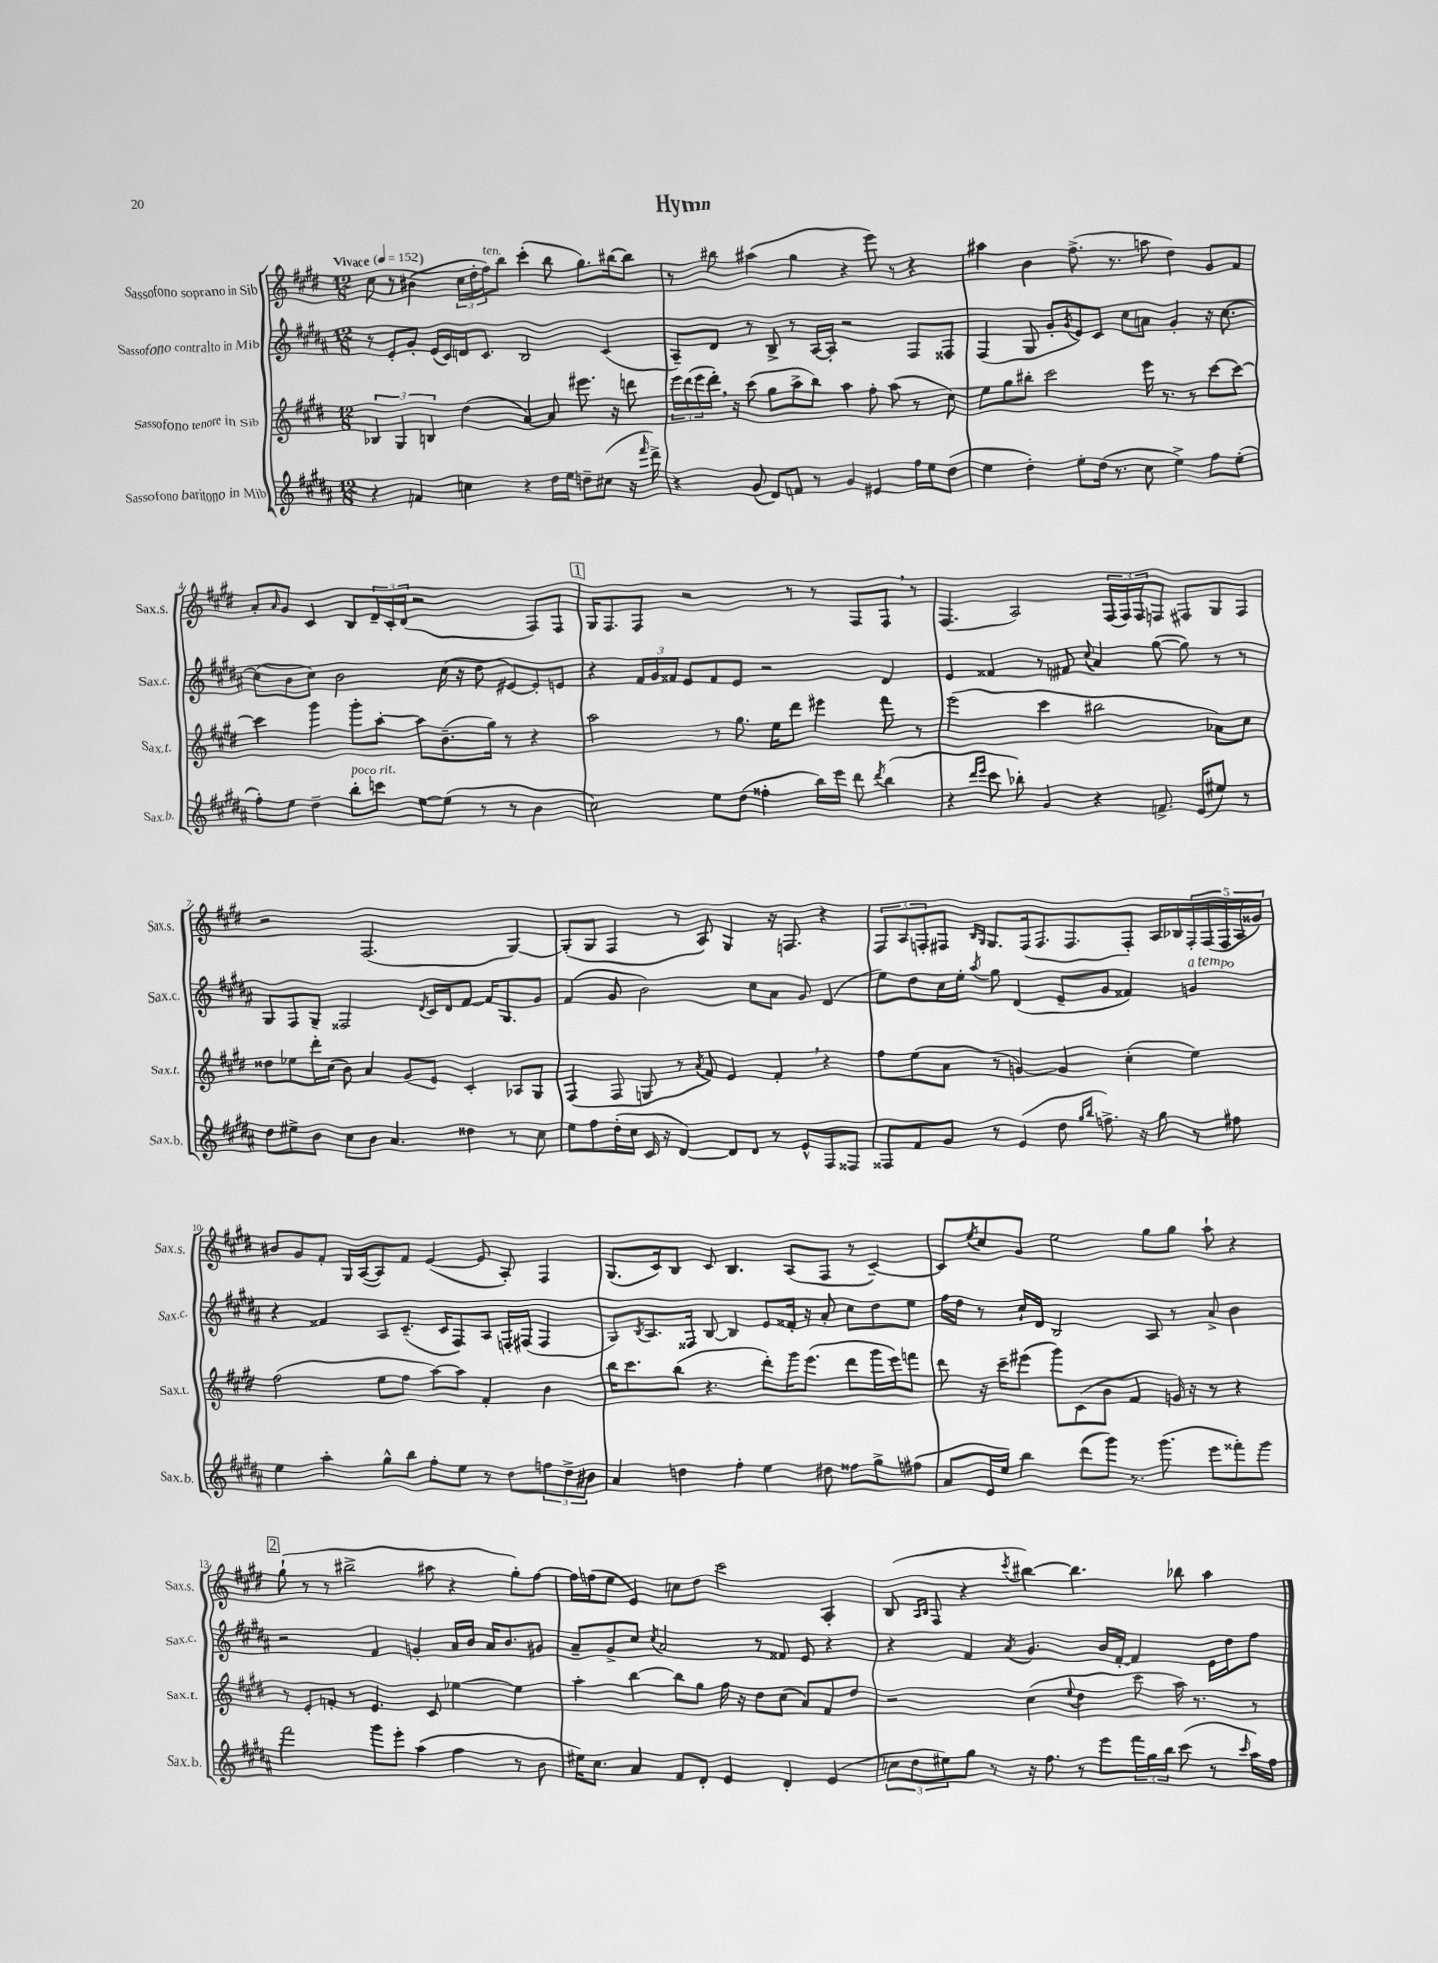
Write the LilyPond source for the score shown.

\header { title = "Hymn" }
<<
\new StaffGroup <<
\new Staff = "s0" \with { instrumentName = "Sassofono soprano in Sib" shortInstrumentName = "Sax.s." } {
    \clef treble \key e \major \numericTimeSignature \time 12/8 \tempo "Vivace" 4 = 152
    cis''8 r8 bis'4( \tuplet 3/2 { cis''16 dis''16-. fis''16^\markup { \italic "ten." }) } b''8 cis'''4-.( b''8 gis''8.) bis''16~ bis''8 |
    r8 bis''8 ais''4( gis''4 r4 e'''8) r8 r4 |
    ais''4 b'4 fis''8.->( r8. a''8 dis''4) gis'8 fis'8 |
    a'8-. \grace { a'16 } gis'8 cis'4 b8 \tuplet 3/2 { dis'16-- cis'16-. dis'16( } r2 fis8) fis8 |
    \mark \markup { \box "1" } gis16 fis8. fis8 r2 r8 r8 fis8 fis8 \breathe r8 |
    fis4.( a2) \tuplet 3/2 { fis16( fis16) fis16 } f8 fis8 gis8 fis8 |
    r2 fis2.( gis4~) |
    gis8-.( gis8 fis4 r8 a8) gis4 r16 f8. r4 |
    \tuplet 3/2 { fis8 a8 f8-. } fis8 \grace { b16 gis16 } gis8. fis16( fis8. fis8. fis8-.) a16 bes16 \tuplet 5/4 { fis16-. fis16( fis16 a16 gisis'16) } |
    bis'8 gis'8 fis'8-. gis16 a16~( a8) fis'8 e'4~( e'8 a8-.) fis4 |
    gis8.( cis'16) b8 cis'8 b4. a8( fis8 r8 cis'4~--) |
    cis'8 \acciaccatura { e''8 } cis''8 gis'8 e''2 gis''8 gis''8 a''8-! r4 |
    \mark \markup { \box "2" } gis''8-!( r8 r8 bis''2-> ais''8 r4 gis''8-.) fis''8~ |
    fis''16 f''16( e''8 e'4) c''8 dis''8 cis'''2 a4-. |
    b8( \grace { a16 b16 } fis8 r4 \acciaccatura { cis'''8 } bis''4~) bis''4. bes''8 a''4 \bar "|." |
}
\new Staff = "s1" \with { instrumentName = "Sassofono contralto in Mib" shortInstrumentName = "Sax.c." } {
    \clef treble \key b \major \numericTimeSignature \time 12/8
    r8 e'8-. gis'8-. e'16( cis'16) d'16 cis'8. b2 cis'4( |
    ais8--) dis'8 r8 b8-> r8 ais16~ ais16-. r2 fis8 fisis8 |
    fis4( gis8 gis'8-. \acciaccatura { gis'8 } e'8) cis'8 cis''8 a'8 gis'4-. r16 cis''8.~ |
    cis''8( b'8 cis''8) b'2 cis''16( r16 dis''8 eis'8~) eis'8-. e'8 |
    \mark \markup { \box "1" } r4 \tuplet 3/2 { fis'16 gis'16 fisis'16 } e'8 fisis'8 e'8 r2 dis'4 |
    e'4 fisis'4 r8 fis'8 \appoggiatura { cis''8 } ais'4 gis''8~( gis''8) r8 r8 |
    gis8 fis8 gis8-- fisis2 \acciaccatura { dis'8 } cis'16 dis'16 fis'8~ fis'16 gis8. gis'8 |
    fis'4( gis'8 b'2) cis''8 ais'8 gis'8 dis'4( |
    e''8) dis''8 cis''16 e''16-. \acciaccatura { ais''8 } gis''8 dis'4( e'8-- gis'8 fisis'4) g'4^\markup { \italic "a tempo" } |
    r4 fisis'4 ais8 cis'8.--( cis'16 fis8) ais8 f16-. fis16( fis4 |
    gis8) \acciaccatura { b8 } ais8. fisis16 b8~ b4 e'8 fisis'16-. r16 ais'8-. cis''8 dis''8 e''8 |
    fis''16 dis''16 r8 cis''16-! dis'16 b2 ais8 r8 ais'8-> b'4 |
    \mark \markup { \box "2" } r2 fis'4 g'4-. ais'16 b'16 ais'16 b'8. gis'8 |
    ais'8-- gis'8-> cis''8 \acciaccatura { cis''8 } ais'2 r8 fisis'8 e'8 r4 |
    r4 fis'4 \acciaccatura { ais'8 } gis'4. b'16 fis'16~-. fis'4 e'16 dis''16 fis''8 \bar "|." |
}
\new Staff = "s2" \with { instrumentName = "Sassofono tenore in Sib" shortInstrumentName = "Sax.t." } {
    \clef treble \key e \major \numericTimeSignature \time 12/8
    \tuplet 3/2 { bes4 gis4 b4 } dis''4( a'4~) a'8 eis'''8. r16 d'''8 |
    \tuplet 3/2 { e'''16 dis'''16( e'''16 } dis'''16-.) \breathe r16 cis'''8( gis''8 a''8-> b''8) a''4 fis''8-. a''8( r8 cis''8) |
    e''8 gis''8 bis''8-. cis'''2 e'''16 r8. r8 cis'''8~ cis'''8~ |
    cis'''4 gis'''4 gis'''8-. a''8~-. a''8 b'8.--( gis''16) r8 r4 |
    \mark \markup { \box "1" } a''2 r8 gis''8. e''16 dis'''8 eis'''4 fis'''8 r8 |
    e'''2( cis'''4 bis''2 aes'8) cis''8 |
    disis''8 ees''8 dis'''16-. cis''16( b'8) a'4 gis'8( e'8) cis'4-. aes8 gis8 |
    fis4( fis8 g8 r8 \acciaccatura { a'8 } fis'8) e'4 fis'4-. \breathe r4 |
    fis''8 e''8( a'8 r8 g'4~) g'4 cis''4-.( e''4) |
    fis''2( e''8 fis''8 a''8~) a''8 fis'4-. b'4 |
    b''16 cis'''8. b''8( r4. dis'''8-.) gis'''16 e'''8.( dis'''8 gis'''16 e'''16) f'''8 |
    dis'''8 r16 cis'''16-- eis'''8( gis'''8) cis'8( b'8 fis'4 g'16) r16 r8 r4 |
    \mark \markup { \box "2" } r8 e'8-. f'8-. r8 e'4. cis'8 ees''4~ ees''4 |
    a''4-. b''4~ b''8 gis''8 fis''16 r16 dis''8 cis''8( a'8) fis'8 dis''8 |
    r2 cis''4( \appoggiatura { e''8 } dis''4 cis'''8 a''16) r8. r8 \bar "|." |
}
\new Staff = "s3" \with { instrumentName = "Sassofono baritono in Mib" shortInstrumentName = "Sax.b." } {
    \clef treble \key b \major \numericTimeSignature \time 12/8
    r4 f'4 c''4 r4 dis''16 e''16 d''8-- cis''8( r16 \grace { fis'''16 } dis'''16->) |
    r4 gis'8( dis'8) f'8 r8 gis'4 eis'4 fis''16 e''16 dis''8( |
    e''4 dis''4-.) e''8-. dis''16( r8. cis''8 e''4->) fis''8 e''8-.( |
    fis''8-.) e''8 dis''4-- b''8-.^\markup { \italic "poco rit." } c'''8 e''8~ e''8( r8 r8 b'4 |
    \mark \markup { \box "1" } cis''2) e''8 dis''8( fisis''4-. b''16) e'''16 dis'''8 \acciaccatura { dis'''8 } b''4( |
    r4 \grace { dis'''16 e'''16 } cis'''8 bes''8-.) gis'4 r4 f'8.-> e'16( eis''8) r8 |
    dis''8 eis''8-> b'8 cis''8 b'8 ais'4. disis''4 r8 cis''8 |
    e''8 fis''8 dis''16-.( cis''16 cis'16 r16 dis'4~) dis'8 dis'8 r8 e'8-^ fis8 fisis8 |
    fisis8 fis'8 gis'8 r8 e'4( dis''8 \grace { gis''16 b''16 } f''8.->) r16 gis''8 r8 fis''8 |
    e''4 ais''4-. gis''8-^ b''8 fis''8-. e''8 r8 dis''8 \tuplet 3/2 { f''8 dis''8-> bis'8 } |
    ais'4 d''4 fis''4-. e''4 dis''8 fisis''8 gis''8-> fis''8( |
    ais'8 e'16 e''16) b''4 dis'''8( gis'''8) r8. gis'''8.( e'''8 fisis'''8-.) gis'''8 |
    \mark \markup { \box "2" } fis'''2 gis'''8 e'''8-. ais''4( fis''4 r8 b'8 |
    eis''16) cis''8. ais'4 fis'8 dis'8-. e'4 dis'4-. e'4( |
    \tuplet 3/2 { c''8 dis''8 eis''8) } gis''8 r8 r16 fis''8. r8 e'''8 \tuplet 3/2 { fis'''16 gis''16 b''16 } cis'''8( r8 \grace { cis'''16 } ais''16) fis''16 \bar "|." |
}
>>
>>
